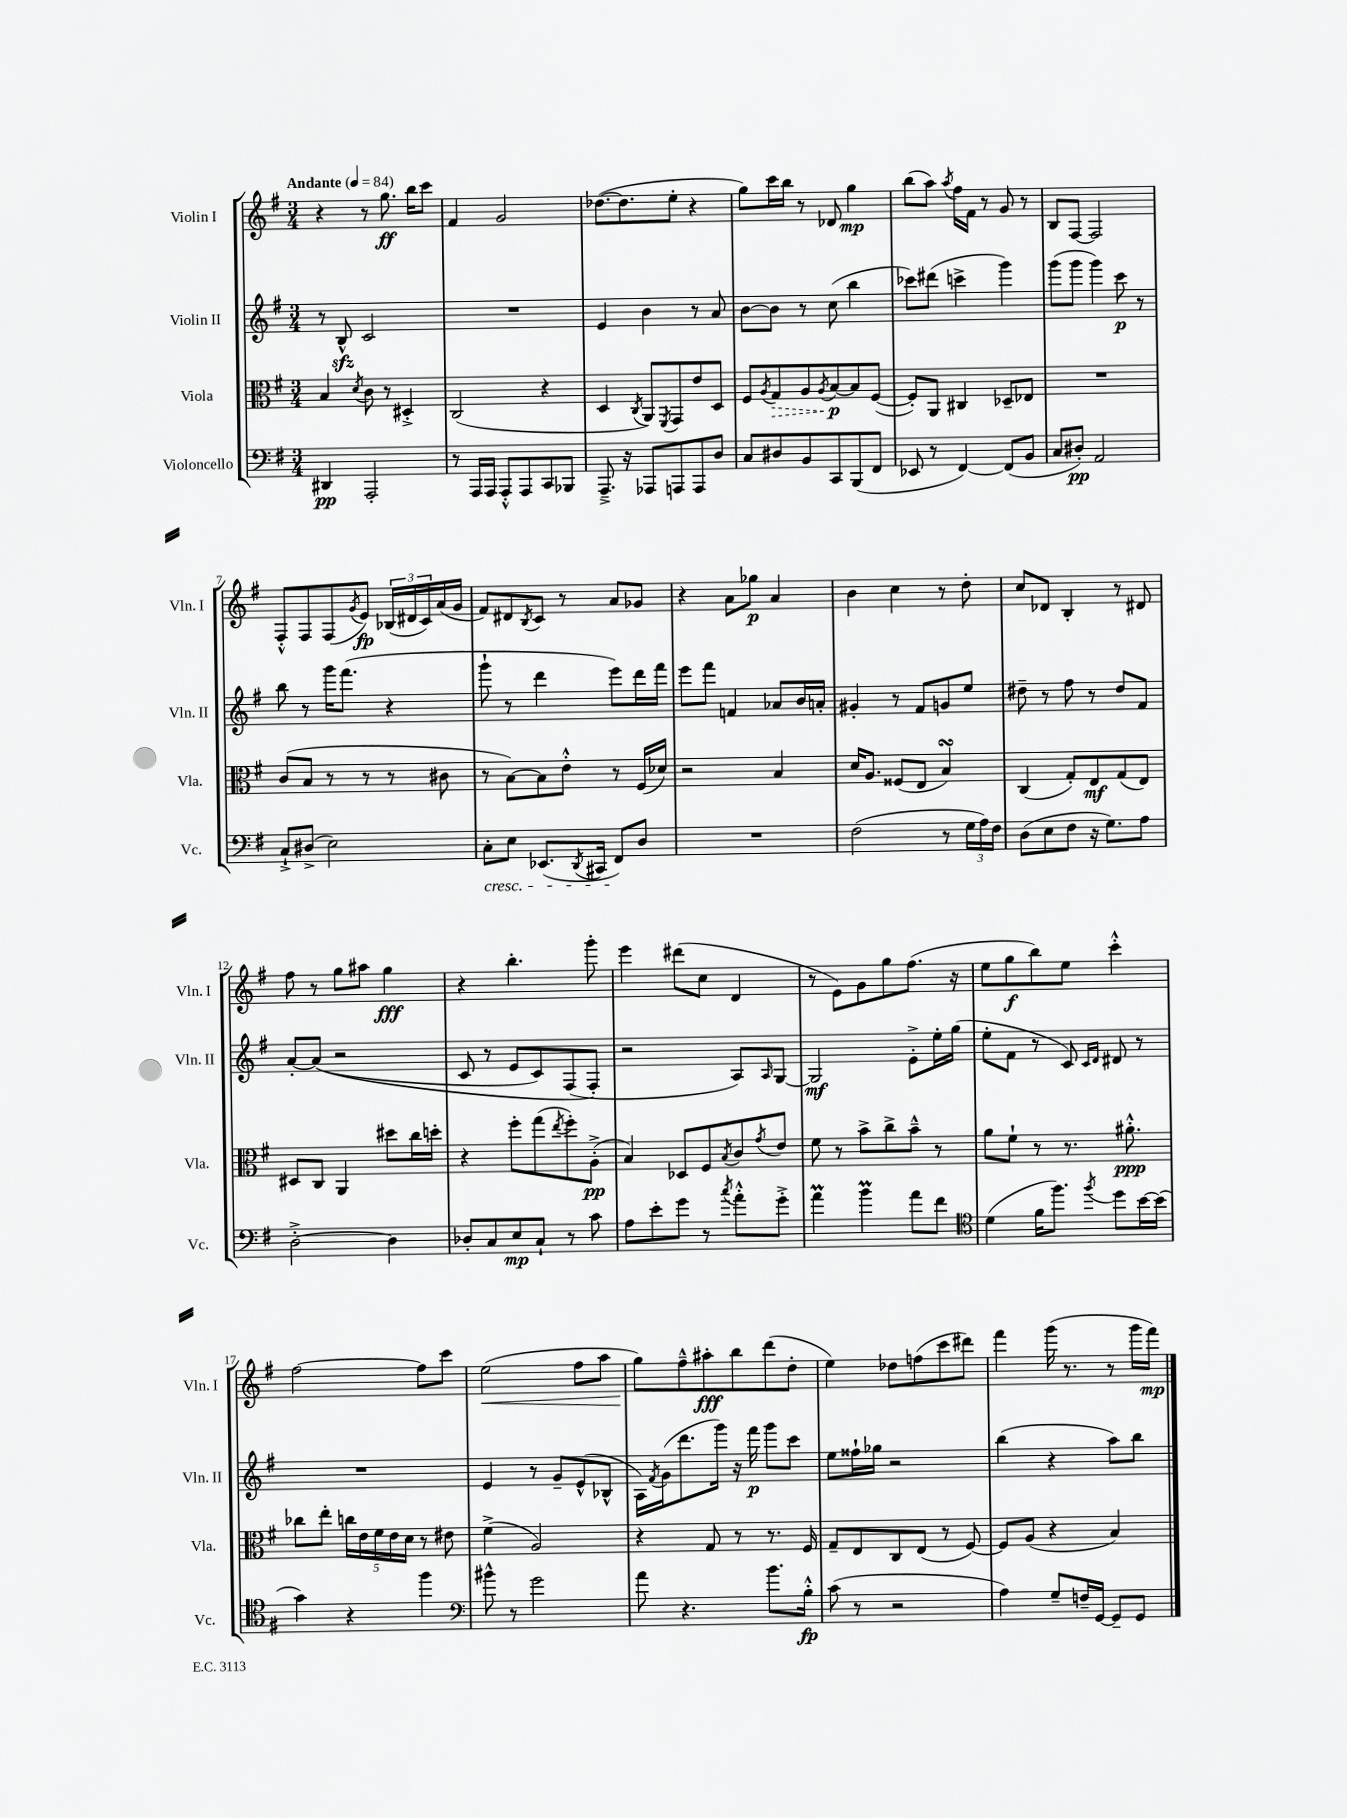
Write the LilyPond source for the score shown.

<<
\new StaffGroup <<
\new Staff = "s0" \with { instrumentName = "Violin I" shortInstrumentName = "Vln. I" } {
    \clef treble \key g \major \numericTimeSignature \time 3/4 \tempo "Andante" 4 = 84
    r4 r8 g''8.\ff b''16 c'''8 |
    fis'4 g'2 |
    des''8.~( des''8. e''8-. r4 |
    g''8) c'''16 b''16 r8 des'8 g''4\mp |
    b''8( a''8) \acciaccatura { a''8 } fis''16 fis'16 r8 g'8 r8 |
    b8 fis8~ fis2 |
    fis8-.-^ fis8 fis8( \acciaccatura { g'8 } e'8\fp) \tuplet 3/2 { bes16( dis'16 c'16) } a'16( g'16 |
    fis'8) dis'8 \acciaccatura { b8 } c'8 r8 a'8 ges'8 |
    r4 a'8 ges''8\p a'4 |
    b'4 c''4 r8 d''8-. |
    c''8 des'8 b4-. r8 dis'8 |
    fis''8 r8 g''8 ais''8 g''4\fff |
    r4 b''4.-. g'''8-. |
    e'''4 dis'''8( c''8 d'4 |
    r8 e'8) g'8 g''8 fis''8.( r16 |
    e''8 g''8\f b''8) e''8 c'''4-.-^ |
    fis''2~ fis''8 c'''8 |
    e''2\<( fis''8 a''8 |
    g''8\!) fis''8---^ ais''8-.\fff b''8 d'''8( d''8-. |
    e''4) des''8 f''8( c'''8 dis'''8) |
    fis'''4 g'''16( r8. r8 g'''16 fis'''16\mp) \bar "|." |
}
\new Staff = "s1" \with { instrumentName = "Violin II" shortInstrumentName = "Vln. II" } {
    \clef treble \key g \major \numericTimeSignature \time 3/4
    r8 b8-^\sfz c'2 |
    R2. |
    e'4 b'4 r8 a'8 |
    b'8~ b'8 r8 c''8( b''4 |
    ces'''8) dis'''8( c'''4-> g'''4) |
    g'''8( g'''8 g'''4) c'''8\p r8 |
    b''8 r8 g'''16 fis'''8.( r4 |
    g'''8-! r8 d'''4 e'''8) d'''16 fis'''16 |
    e'''8 fis'''8 f'4 aes'8 b'16 a'16-. |
    gis'4-. r8 fis'8 g'8 e''8 |
    dis''8-- r8 fis''8 r8 dis''8 fis'8 |
    a'8~-. a'8(\( r2 |
    c'8 r8 e'8 c'8) fis8( fis8-.\) |
    r2 a8) \grace { a16 } g8~ |
    g2\mf e'8-.-> e''16-. g''16( |
    e''8-. fis'8 r8 c'8) \grace { c'16 d'16 } dis'8 r8 |
    R2. |
    e'4 r8 g'8-- e'8-^( bes8-^ |
    a16) \acciaccatura { fis'8 } g'16( d'''8. g'''16) r16 fis'''16\p g'''8 c'''8 |
    e''8 fisis''16-! ges''16 r2 |
    b''4( r4 a''8) b''8 \bar "|." |
}
\new Staff = "s2" \with { instrumentName = "Viola" shortInstrumentName = "Vla." } {
    \clef alto \key g \major \numericTimeSignature \time 3/4
    b4 \acciaccatura { d'8 } c'8 r8 dis4-.-> |
    c2( r4 |
    d4 \acciaccatura { c8 } a,8) \acciaccatura { fis,8 } g,8 e'8 d8 |
    fis8 \acciaccatura { a8 } \once \override Hairpin.style = #'dashed-line g8\> a8 \acciaccatura { a8 } b8~\p\! b8 fis8~( |
    fis8-.) a,8 cis4 des8-- ees8 |
    R2. |
    c'8( b8 r8 r8 r8 cis'8 |
    r8 b8~) b8 e'8-.-^ r8 fis16( des'16) |
    r2 b4 |
    d'16 a8. fisis8( e8 b4\turn) |
    c4( g8-.) e8\mf g8( e8) |
    dis8 c8 a,4 dis''8 c''16 d''16-. |
    r4 fis''8-. g''8( \acciaccatura { e''8 } fis''8-.) a8-.->\pp( |
    b4) des8 fis8 \acciaccatura { b8 } c'8 \acciaccatura { g'8 } e'8 |
    fis'8 r8 b'8-> c''8-> b'8---^ r8 |
    a'8 fis'8-! r8 r8. ais'8.-.-^\ppp |
    ces''8 e''8-. \tuplet 5/4 { c''16 e'16 fis'16 e'16 d'16 } r8 eis'8 |
    fis'4->( a2) |
    r4 g8 r8 r8. fis16 |
    g8-- e8 c8 e8( r8 fis8~) |
    fis8 a8( r4 b4) \bar "|." |
}
\new Staff = "s3" \with { instrumentName = "Violoncello" shortInstrumentName = "Vc." } {
    \clef bass \key g \major \numericTimeSignature \time 3/4
    dis,4\pp a,,2-. |
    r8 a,,16 a,,16 a,,8-.-^ a,,8 c,8 bes,,8 |
    a,,8.---> r16 aes,,8 a,,8 a,,8 d8 |
    c8 dis8 b,8 c,8 b,,8( fis,8 |
    ees,8 r8 fis,4~) fis,8( b,8 |
    c8 dis8-.\pp) a,2 |
    c8-!-> dis8->( e2) |
    c8-.\cresc e8 ees,8.( \acciaccatura { d,8 } cis,16 fis,8\!) d8 |
    R2. |
    fis2( r8 \tuplet 3/2 { g16 a16) fis16 } |
    d8( e8 fis8 r16 g8.) a8 |
    d2~-.-> d4 |
    des8-. c8 e8\mp c8-! r8 c'8 |
    a8 e'8-. g'8 r8 \acciaccatura { c''8 } a'8-.-^ g'8-.-> |
    a'4\prall b'4\prall a'8 fis'8 |
    \clef tenor d'4( fis'16 fis''8.) \acciaccatura { fis''8 } d''8 b'16~ b'16( |
    g'4) r4 fis''4 |
    \clef bass bis'8-^ r8 g'2 |
    a'8 r4. b'8. b16-.-^\fp |
    c'8( r8 r2 |
    a4) g8-- f16-- g,16~ g,8-- g,8 \bar "|." |
}
>>
>>
